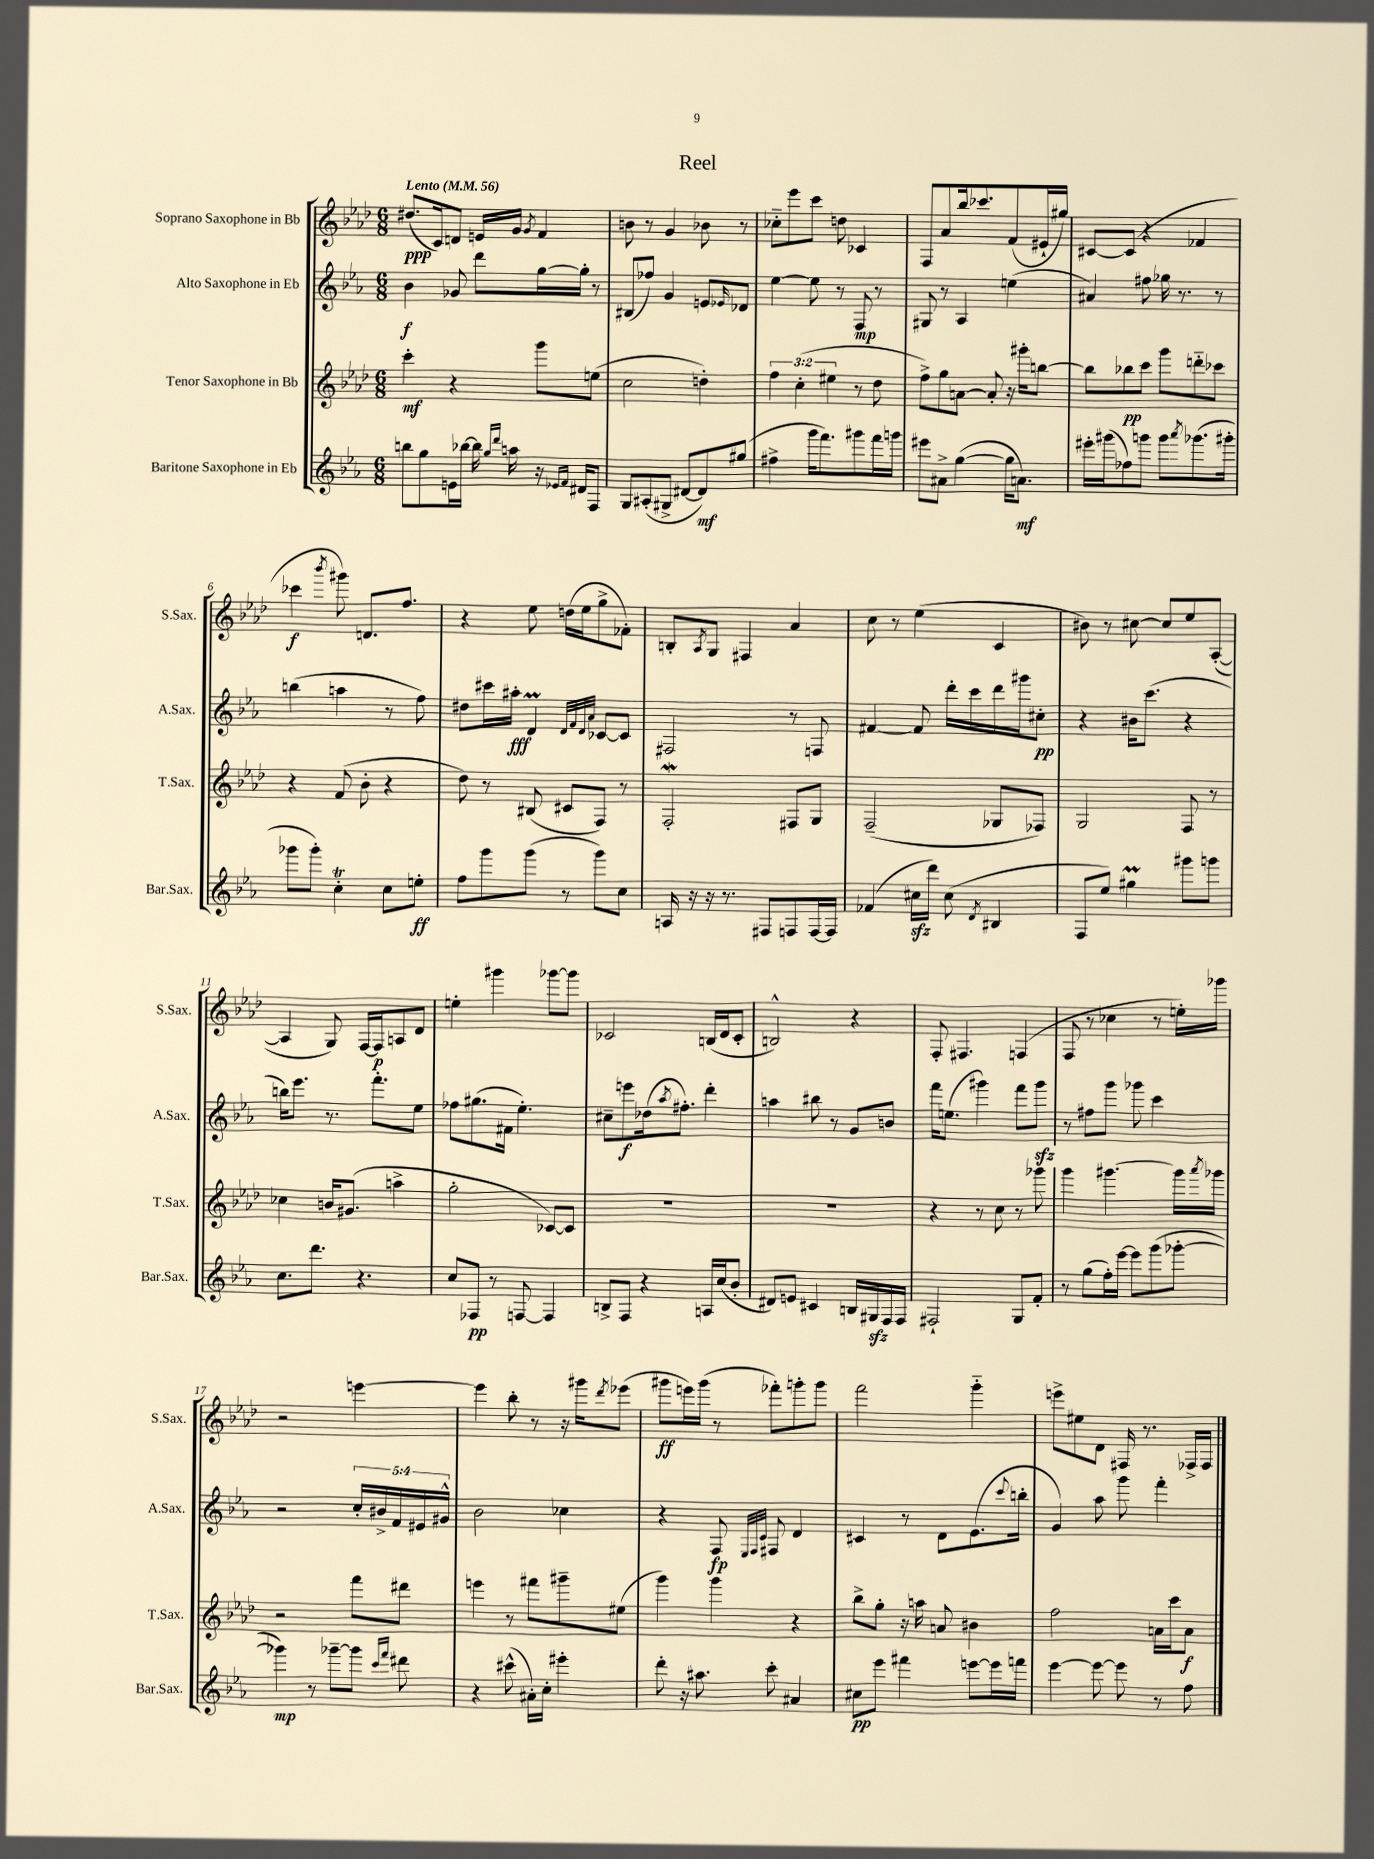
\header { title = "Reel" }
<<
\new StaffGroup <<
\new Staff = "s0" \with { instrumentName = "Soprano Saxophone in Bb" shortInstrumentName = "S.Sax." } {
    \clef treble \key aes \major \numericTimeSignature \time 6/8 \tempo "Lento" 4 = 56
    dis''8.\ppp( c'16) d'8 e'16 g'16 \acciaccatura { g'8 } f'4 |
    b'8 r8 g'4 bes'8 r8 |
    ces''8-_ ees'''8 c'''8 d''8 ces'4 |
    f8 aes'8 bes''16 ces'''8. f'8( eis'16-! gis''16) |
    cis'8~ cis'8( r4 fes'4 |
    ces'''4\f \acciaccatura { bes'''8 } gis'''8) d'8. f''8. |
    r4 ees''8 d''16( ees''16 g''8-> fes'8-.) |
    b8-. \acciaccatura { aes8 } g8 fis4 aes'4 |
    c''8 r8 ees''4( c'4 |
    bis'8) r8 cis''8~ cis''8 ees''8 aes8~-.( |
    aes4 g8) f16~ f16\p a8 des'8 |
    e''4-. gis'''4 ges'''8~ ges'''8 |
    ces'2 b16( des'16 ces'8-. |
    b2-^) r4 |
    f8-. fis4. f4( |
    f8 r8 ces''4 r8 e''16-.) ges'''16 |
    r2 e'''4~ |
    e'''4 bes''8-. r8 r16 gis'''16 \acciaccatura { des'''8 } ees'''8( |
    gis'''8\ff e'''16) gis'''16( r8 fes'''8-.) g'''8-. g'''8 |
    f'''2 g'''4-_ |
    e'''8-> eis''8 des'8 fis16 r8. fes16-> fes16 \bar "|." |
}
\new Staff = "s1" \with { instrumentName = "Alto Saxophone in Eb" shortInstrumentName = "A.Sax." } {
    \clef treble \key ees \major \numericTimeSignature \time 6/8 \override Staff.TupletNumber.text = #tuplet-number::calc-fraction-text
    bes'4\f ges'8 d'''8 g''16~ g''16-. r8 |
    bis8( fes''8) g'4 e'8 \grace { ees'16 } des'8 |
    ees''4~ ees''8 r8 f8\mp r8 |
    gis8 r8 aes4 e''4( |
    ais'4) fis''8 ges''16 r8. r8 |
    b''4( a''4 r8 f''8) |
    dis''8 cis'''16 ais''16-.\fff d'4\prall \grace { d'32 f'32 d'32 aes'32 } ces'8~ ces'8 |
    fis2 r8 f8 |
    fis'4~ fis'8 d'''16-. c'''16 d'''16 gis'''16 cis''8-.\pp |
    r4 bis'16 c'''8.( r4 |
    b''16) ees'''8. r8. f'''8.-. ees''8 |
    fes''8 gis''8.( fis'16 ees''4.-.) |
    cis''8-- e'''8\f des''16( \acciaccatura { aes''8 } fis''8.-.) d'''4-. |
    a''4 bis''8 r8 g'8 b'8 |
    f'''16 e''8.( gis'''4) f'''8 gis'''8\sfz |
    r8 fis''8 g'''8 ges'''8 c'''4 |
    r2 \tuplet 5/4 { c''16-. bis'16-> f'16 eis'16 gis'16-^ } |
    bes'2 ces''4 |
    r4 f8\fp \grace { ees32 f32 c'32 } fis8 d'4 |
    cis'4 r8 d'8 ees'8.( \appoggiatura { c'''8 } b''16-. |
    g'4) aes''8 g'''8 f'''4-. \bar "|." |
}
\new Staff = "s2" \with { instrumentName = "Tenor Saxophone in Bb" shortInstrumentName = "T.Sax." } {
    \clef treble \key aes \major \numericTimeSignature \time 6/8 \override Staff.TupletNumber.text = #tuplet-number::calc-fraction-text
    c'''4-.\mf r4 g'''8 e''8( |
    c''2 d''4-.) |
    \tuplet 3/2 { f''4 c''4-.( eis''4 } r8 des''8 |
    f''8->) g''8 a'8~ a'8-. r16 gis'''16-. b''8~ |
    b''8 bes''8\pp c'''8 g'''8 d'''8-_ ces'''8 |
    r4 f'8( bes'8-. r4 |
    des''8) r8 bis8( cis'8 f8) r8 |
    f2-.\mordent fis8 g8 |
    f2--( ges8 fes8) |
    g2 f8 r8 |
    ces''4 b'16 gis'8.( a''4-> |
    g''2-. ces'8~) ces'8 |
    R2. |
    R2. |
    r4 r8 c''8 r8 ges'''8 |
    g'''4 gis'''4.~ gis'''16 \acciaccatura { aes'''8 } ges'''16 |
    r2 f'''8 dis'''8 |
    e'''4 r8 fis'''8 gis'''8-- eis''8( |
    g'''4) g'''4 r4 |
    bes''8-> g''8-. r16 a''16 a'8 bis'4 |
    f''2 a'16 c'''16 a'8\f \bar "|." |
}
\new Staff = "s3" \with { instrumentName = "Baritone Saxophone in Eb" shortInstrumentName = "Bar.Sax." } {
    \clef treble \key ees \major \numericTimeSignature \time 6/8
    b''8 g''8 e'16 bes''16~ bes''16 \grace { g''16 d'''16 } a''16 r16 \grace { ees'16 f'16 } dis'16 f8 |
    g8 ais8-.( gis8-> dis'8~ dis'8\mf) gis''8( |
    fis''4-> g'''16 f'''8.) gis'''8 f'''16 g'''16 |
    eis'''8 ais'8-> g''4~( g''16 a'8.\mf) |
    eis'''16-. gis'''16( fes''8) g'''8 g'''8 \acciaccatura { aes'''8 } ges'''8.( gis'''16-. |
    ges'''8 ges'''8-.) c''4-.\trill c''8 e''8-.\ff |
    f''8 g'''8 g'''8( r8 g'''8) c''8 |
    a16 r16 r16 r8. fis8 f8 f16~ f16 |
    fes'4( cis''16\sfz d'''16) cis''8( \acciaccatura { d'8 } bis4 |
    f8 ees''8) gis''4\prall gis'''8 g'''8 |
    c''8. d'''8. r4. |
    c''8 fes8\pp r8 f8~ f4 |
    b8-> f8 r4 a16 c''16( bes'8-. |
    dis'8) e'8 cis'4 b16 gis16\sfz f16 f16 |
    fis2-! g8 f'8-. |
    r8 g''8( f''16-.) ees'''16~ ees'''8 g'''8( ges'''8~-. |
    ges'''4\mp) r8 ges'''8~-- ges'''8 \grace { c'''16 f'''16 } dis'''8 |
    r4 cis'''8-^( ais'16-.) c''16-. eis'''4-. |
    d'''8-. r16 ais''8. c'''8-. ais'4 |
    cis''8\pp ees'''8 fis'''4 e'''8~ e'''16 f'''16 |
    ees'''4~ ees'''8~ ees'''8 r8 f''8 \bar "|." |
}
>>
>>
